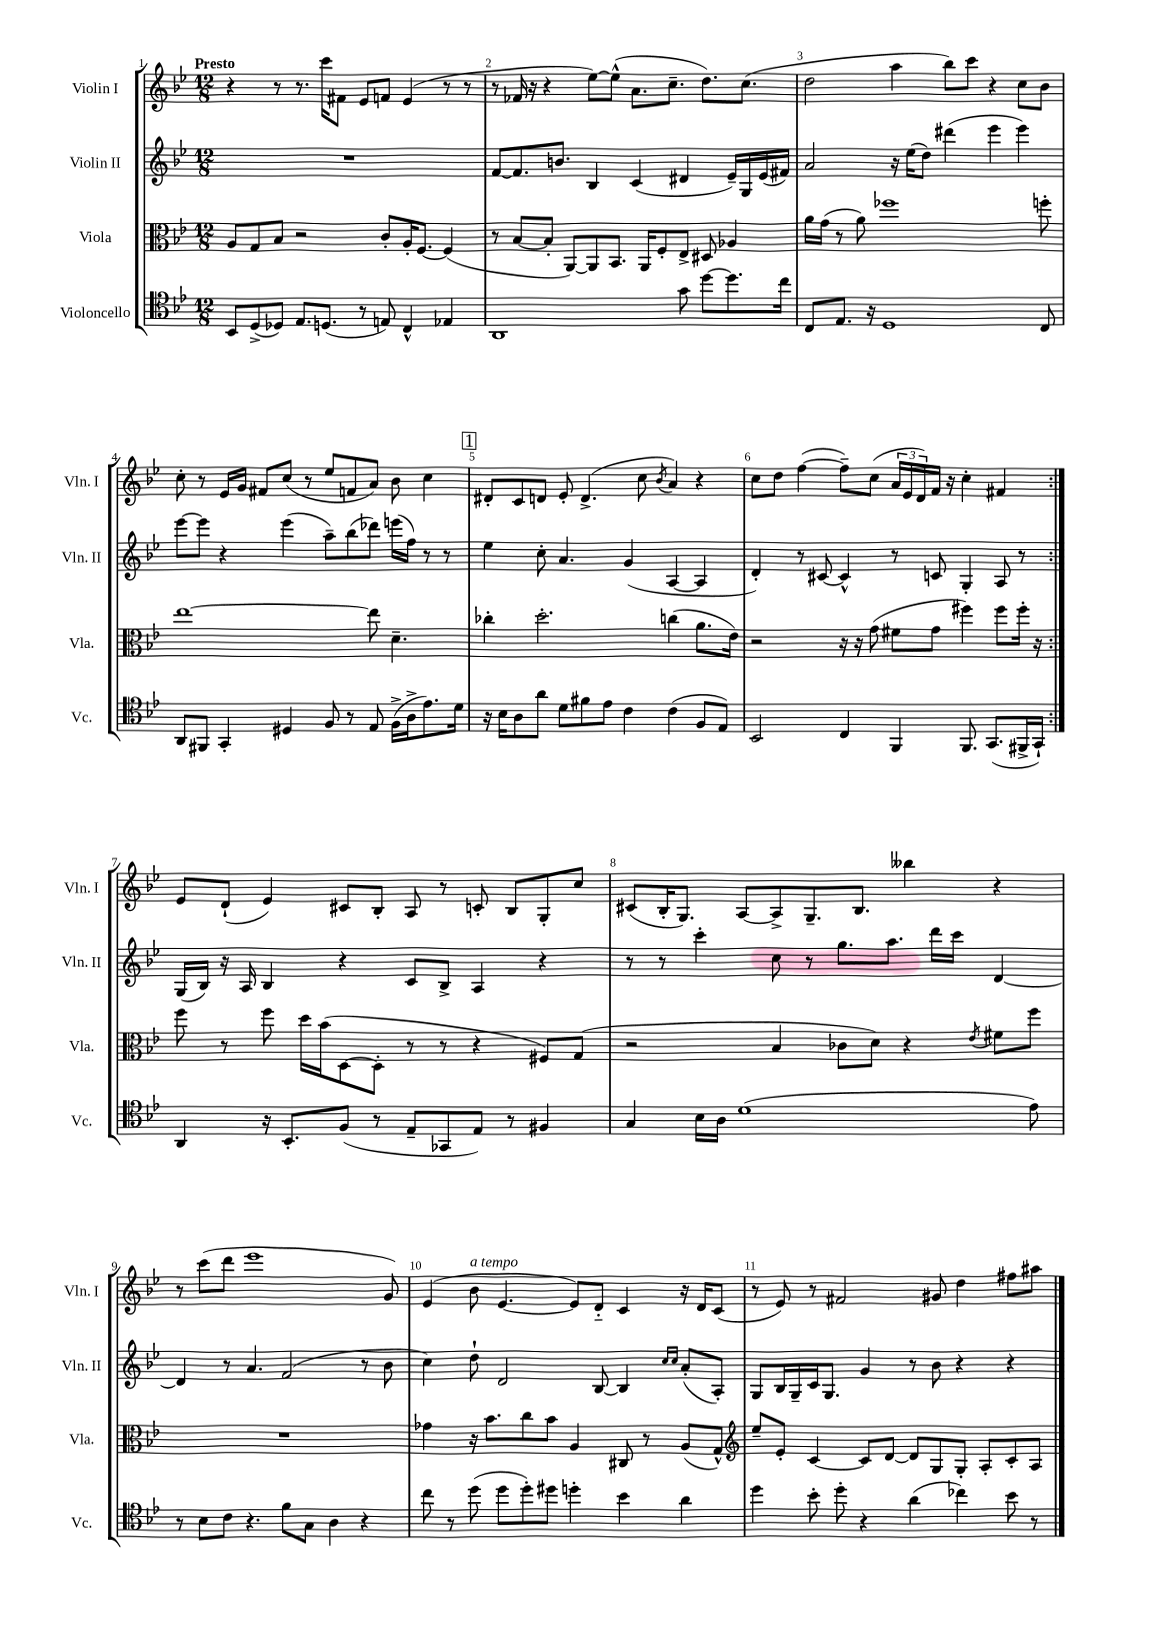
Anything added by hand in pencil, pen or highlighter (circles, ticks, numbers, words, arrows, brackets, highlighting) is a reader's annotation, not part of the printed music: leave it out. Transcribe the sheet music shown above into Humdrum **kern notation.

**kern	**kern	**kern	**kern
*staff4	*staff3	*staff2	*staff1
*clefC4	*clefC3	*clefG2	*clefG2
*k[b-e-]	*k[b-e-]	*k[b-e-]	*k[b-e-]
*M12/8	*M12/8	*M12/8	*M12/8
8BB-	8A	1.r	4r
(8D^	8G	.	.
8D-)	8B-	.	8r
8.E-	2r	.	8.r
(8.D	.	.	16ccc
.	.	.	8f#
8r	.	.	8e-
8E)	8c'	.	8f
4C^^	16A'	.	(4e-
.	[8.F	.	.
4E-	(4F]	.	8r
.	.	.	8r
=	=	=	=
1AA	8r	[8f	8r
.	[8B-	8.f]	16f-
.	.	.	16r
.	8B-']	.	4r
.	.	8.b	.
.	[8AA)	.	.
.	8AA]	4B-	[8ee-)
.	8.BB-	.	(8ee-^^]
.	.	(4c	8.a
.	16AA	.	.
.	8F'	.	.
.	.	.	8.cc~
8g	8E-^	4d#	.
[8dd	8D#	.	8.dd)
8.dd]	4A-	16e-~)	.
.	.	16G	(8.cc
.	.	(16e-	.
16cc	.	16f#)	.
=	=	=	=
8C	16a	2a	2dd
.	(16g	.	.
8.E-	8r	.	.
.	8a)	.	.
16r	.	.	.
1D	1ff-	.	.
.	.	16r	4aa
.	.	(16ee-	.
.	.	8dd)	.
.	.	(4ddd#	8bb-)
.	.	.	8ccc
.	.	4eee-	4r
.	.	4eee-)	8cc
8C	8ff'	.	8b-
=	=	=	=
8AA	[1ee-	[8eee-	8cc'
8FF#	.	8eee-]	8r
4GG'	.	4r	16e-
.	.	.	16g
.	.	.	8f#
4D#	.	(4eee-	(8cc
.	.	.	8r
8F	.	8aa~)	8ee-
8r	.	(8bb-	8f
8E-	8ee-]	8ddd-)	8a)
(16F^	4.d~	(16eee	8b-
16A^	.	16ff)	.
8.e-)	.	8r	4cc
.	.	8r	.
16d	.	.	.
=	=	=	=
16r	4cc-'	4ee-	8d#'
16B-	.	.	.
8A	.	.	8c
8a	2.dd'	8cc'	8d
8d	.	4.a	8e-'
8f#	.	.	(4.d^
8e-	.	.	.
4c	.	(4g	.
.	.	.	8cc
.	.	.	8qb-
(4c	(4cc	[4A	4a)
8F	8.a	4A]	4r
8E-)	.	.	.
.	16e-)	.	.
=	=	=	=
2BB-	2r	4d')	8cc
.	.	.	8dd
.	.	8r	([4ff
.	.	[8c#	.
4C	16r	4c#^^]	8ff~])
.	16r	.	.
.	(8g	.	(8cc
4FF	8f#	8r	24a
.	.	.	24e-
.	.	.	24d)
.	8g	8c	16f
.	.	.	16r
8.FF	4ff#)	4G'	4cc'
(8.GG	.	.	.
.	8ff#	8A	4f#
16FF#^	16ff#'	8r	.
16GG`)	16r	.	.
=:|!	=:|!	=:|!	=:|!
4AA	8ff	(16G	8e-
.	.	16B-)	.
.	8r	16r	(8d`
.	.	16A	.
16r	8ff	4B-	4e-)
8.BB-'	.	.	.
.	16dd	.	.
.	(16b-	.	.
(8F	[8D	4r	8c#
8r	8D']	.	8B-'
8E-~	8r	8c	8A
8GG-	8r	8B-^	8r
8E-)	4r	4A	8c'
8r	.	.	8B-
4F#	8F#)	4r	8G'
.	(8G	.	8cc
=	=	=	=
4G	2r	8r	(8c#
.	.	8r	16B-'
.	.	.	8.G)
16B-	.	4ccc'	.
16A	.	.	.
(1d	.	.	[8A
.	4B-	8cc	8A^]
.	.	8r	8.G~
.	8c-	8.gg	.
.	.	.	8.B-
.	8d)	.	.
.	.	8.aa	.
.	4r	.	4bb--
.	.	16ddd	.
.	.	16ccc	.
.	8qe-	.	.
.	8f#	[4d	4r
8e-)	8ff	.	.
=	=	=	=
8r	1.r	4d]	8r
8B-	.	.	(8ccc
8c	.	8r	8ddd
4.r	.	4.a	1eee-
8f	.	(2f	.
8G	.	.	.
4A	.	.	.
4r	.	8r	.
.	.	8b-	8g)
=	=	=	=
8cc	4g-	4cc)	(4e-
8r	.	.	.
(8dd	16r	8dd`	8b-
.	8.b-	.	.
8dd	.	2d	[4.e-
8dd')	8cc	.	.
8dd#	8b-	.	.
4dd'	4A	.	8e-])
.	.	[8B-	8d'~
4b-	8C#	4B-]	4c
.	8r	.	.
.	.	16qqcc	.
.	.	16qqcc	.
4a	(8A	(8a'	16r
.	.	.	16d
.	8G^^)	8A')	(8c
=	=	=	=
*	*clefG2	*	*
4dd	8ee-~	8G	8r
.	8e-'	16B-	8e-)
.	.	16G~	.
8b-'	[4c	16c	8r
.	.	8.G	.
8dd'	.	.	2f#
4r	8c]	4g	.
.	[8d	.	.
(4a	8d]	8r	.
.	8G	8b-	8g#
4cc-)	8G'	4r	4dd
.	8A'	.	.
8b-	8c'	4r	8ff#
8r	8A	.	8aa#
==	==	==	==
*-	*-	*-	*-
